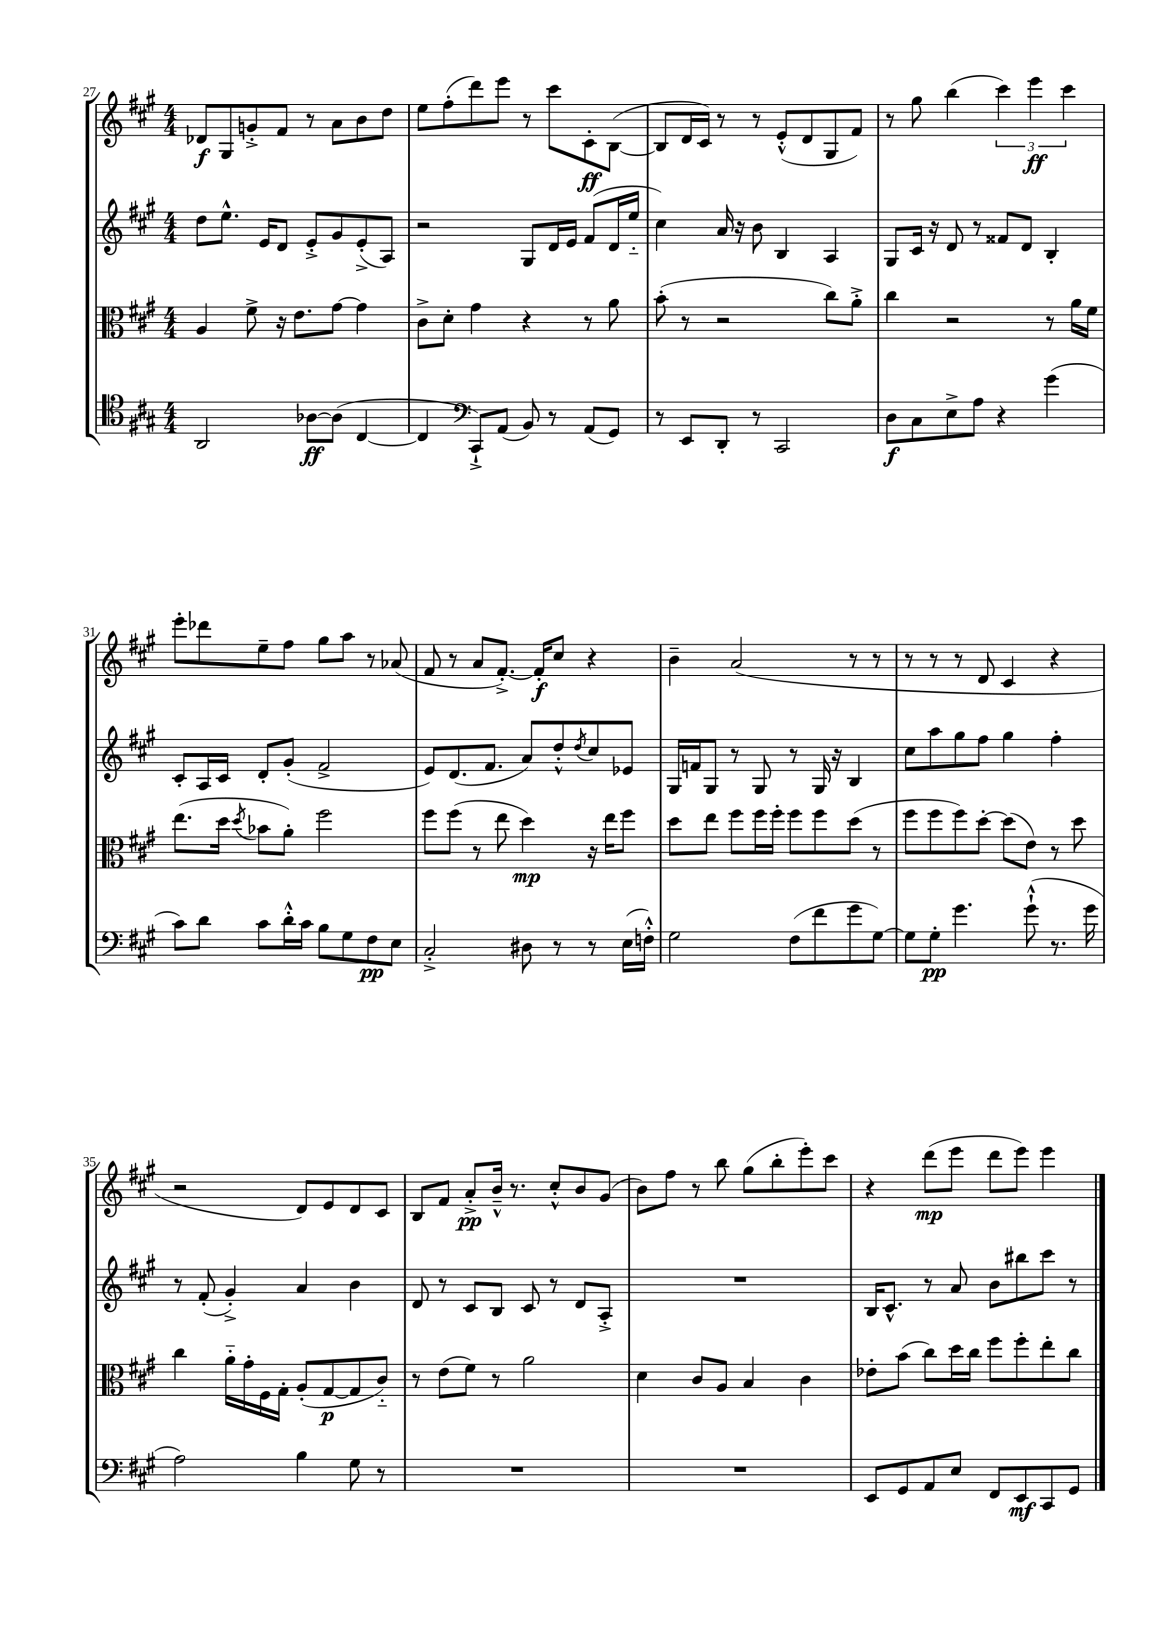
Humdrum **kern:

**kern	**dynam	**kern	**dynam	**kern	**kern	**dynam
*part4	*part4	*part3	*part3	*part2	*part1	*part1
*staff4	*staff4	*staff3	*staff3	*staff2	*staff1	*staff1
*clefC4	*	*clefC3	*	*clefG2	*clefG2	*
*k[f#c#g#]	*	*k[f#c#g#]	*	*k[f#c#g#]	*k[f#c#g#]	*
*M4/4	*	*M4/4	*	*M4/4	*M4/4	*
=27	=27	=27	=27	=27	=27	=27
2AA/	.	4A/	.	8dd\L	8d-X/L	f
.	.	.	.	8.ee^^\J	8G#/	.
.	.	8f#^\	.	.	8gn'^/	.
.	.	.	.	16e/KL	.	.
.	.	16r	.	8d/J	8f#/J	.
.	.	8.e\L	.	.	.	.
[8A-X\L	ff	.	.	8e'^/L	8r	.
(8A-\J]	.	[8g#\J	.	8g#/	8a\L	.
[4C#/	.	4g#\]	.	(8e'^/	8b\	.
.	.	.	.	8A/J)	8dd\J	.
=28	=28	=28	=28	=28	=28	=28
4C#/]	.	8c#^\L	.	2r	8ee\L	.
.	.	8d'\J	.	.	(8ff#'\	.
*clefF4	*	*	*	*	*	*
8CC#`^/L)	.	4g#\	.	.	8ddd\)	.
(8AA/J	.	.	.	.	8eee\J	.
8BB/)	.	4r	.	8G#/L	8r	.
8r	.	.	.	16d/L	8ccc#\L	.
.	.	.	.	16e/JJ	.	.
(8AA/L	.	8r	.	(8f#/L	8c#'\	ff
8GG#/J)	.	8a\	.	16d/L	([8B\J	.
.	.	.	.	16ee/JJ	.	.
=29	=29	=29	=29	=29	=29	=29
8r	.	(8b'\	.	4cc#\)	8B/L]	.
8EE/L	.	8r	.	.	16d/L	.
.	.	.	.	.	16c#/JJ)	.
8DD'/J	.	2r	.	16a/	8r	.
.	.	.	.	16r	.	.
8r	.	.	.	8b\	8r	.
2CC#/	.	.	.	4B/	(8e'^^/L	.
.	.	.	.	.	8d/	.
.	.	8cc#\L)	.	4A/	8G#/	.
.	.	8a'^\J	.	.	8f#/J)	.
=30	=30	=30	=30	=30	=30	=30
8D\L	f	4cc#\	.	8G#/L	8r	.
8C#\	.	.	.	16c#/Jk	8gg#\	.
.	.	.	.	16r	.	.
8E^\	.	2r	.	8d/	(4bb\	.
8A\J	.	.	.	8r	.	.
4r	.	.	.	8f##X/L	6ccc#\)	.
.	.	.	.	8d/J	.	.
.	.	.	.	.	6eee\	ff
(4g#\	.	8r	.	4B'/	.	.
.	.	.	.	.	6ccc#\	.
.	.	16a\LL	.	.	.	.
.	.	16f#\JJ	.	.	.	.
!!LO:LB:g=z
=31	=31	=31	=31	=31	=31	=31
8c#\L)	.	(8.ee\L	.	8c#'/L	8eee'\L	.
8d\J	.	.	.	16A/L	8ddd-X\	.
.	.	16dd\Jk	.	16c#/JJ	.	.
.	.	8qdd/	.	.	.	.
8c#\L	.	8b-X\L	.	8d'/L	8ee~\	.
16d'^^\L	.	8a'\J)	.	(8g#'/J	8ff#\J	.
16c#\JJ	.	.	.	.	.	.
8B\L	.	2ff#\	.	2f#^/	8gg#\L	.
8G#\	.	.	.	.	8aa\J	.
8F#\	pp	.	.	.	8r	.
8E\J	.	.	.	.	(8a-X/	.
=32	=32	=32	=32	=32	=32	=32
2C#'^/	.	8ff#\L	.	8e/L)	8f#/	.
.	.	(8ff#\J	.	(8.d/	8r	.
.	.	8r	.	.	8a/L	.
.	.	.	.	8.f#/J	.	.
.	.	8ee\	.	.	[8.f#'^/J)	.
8D#X\	.	4dd\)	mp	8a/L)	.	.
.	.	.	.	.	16f#'/KL]	f
8r	.	.	.	8dd'^^/	8cc#/J	.
.	.	.	.	8qdd/	.	.
8r	.	16r	.	8cc#/	4r	.
.	.	16ee\KL	.	.	.	.
(16E\LL	.	8ff#\J	.	8e-X/J	.	.
16Fn'^^\JJ)	.	.	.	.	.	.
=33	=33	=33	=33	=33	=33	=33
2G#\	.	8dd\L	.	16G#/LL	4b~\	.
.	.	.	.	16fn/J	.	.
.	.	8ee\J	.	8G#/J	.	.
.	.	8ff#\L	.	8r	(2a/	.
.	.	16ff#\L	.	8G#/	.	.
.	.	16ff#'\JJ	.	.	.	.
(8F#\L	.	8ff#\L	.	8r	.	.
8f#\	.	8ff#\	.	16G#/	.	.
.	.	.	.	16r	.	.
8g#\	.	(8dd\J	.	4B/	8r	.
[8G#\J)	.	8r	.	.	8r	.
=34	=34	=34	=34	=34	=34	=34
8G#\L]	.	8ff#\L	.	8cc#\L	8r	.
8G#'\J	pp	8ff#\	.	8aa\	8r	.
4.g#\	.	8ff#\)	.	8gg#\	8r	.
.	.	[8dd'\J	.	8ff#\J	8d/	.
.	.	(8dd\L]	.	4gg#\	4c#/	.
(8g#`^^\	.	8e\J)	.	.	.	.
8.r	.	8r	.	4ff#'\	4r	.
.	.	8dd\	.	.	.	.
16g#\	.	.	.	.	.	.
!!LO:LB:g=z
=35	=35	=35	=35	=35	=35	=35
2A\)	.	4cc#\	.	8r	2r	.
.	.	.	.	(8f#'/	.	.
.	.	16a\LL	.	4g#'^/)	.	.
.	.	16g#'\	.	.	.	.
.	.	16F#\	.	.	.	.
.	.	16G#'\JJ	.	.	.	.
4B\	.	(8A'/L	.	4a/	8d/L)	.
.	.	[8G#/	p	.	8e/	.
8G#\	.	8G#/]	.	4b\	8d/	.
8r	.	8c#/J)	.	.	8c#/J	.
=36	=36	=36	=36	=36	=36	=36
1r	.	8r	.	8d/	8B/L	.
.	.	(8e\L	.	8r	8f#/J	.
.	.	8f#\J)	.	8c#/L	8a'^/L	pp
.	.	8r	.	8B/J	16b~^^/Jk	.
.	.	.	.	.	8.r	.
.	.	2a\	.	8c#/	.	.
.	.	.	.	8r	8cc#'^^/L	.
.	.	.	.	8d/L	8b/	.
.	.	.	.	8A'^/J	(8g#/J	.
=37	=37	=37	=37	=37	=37	=37
1r	.	4d\	.	1r	8b\L)	.
.	.	.	.	.	8ff#\J	.
.	.	8c#/L	.	.	8r	.
.	.	8A/J	.	.	8bb\	.
.	.	4B/	.	.	(8gg#\L	.
.	.	.	.	.	8bb'\	.
.	.	4c#\	.	.	8eee'\)	.
.	.	.	.	.	8ccc#\J	.
=38	=38	=38	=38	=38	=38	=38
8EE/L	.	8e-X'\L	.	16B/KL	4r	.
.	.	.	.	8.c#^^/J	.	.
8GG#/	.	(8b\J	.	.	.	.
8AA/	.	8cc#\L)	.	8r	(8ddd\L	mp
8E/J	.	16dd\L	.	8a/	8eee\J	.
.	.	16cc#\JJ	.	.	.	.
8FF#/L	.	8ff#\L	.	8b\L	8ddd\L	.
8EE/	mf	8ff#'\	.	8bb#X\	8eee\J)	.
8CC#/	.	8ee'\	.	8ccc#\J	4eee\	.
8GG#/J	.	8cc#\J	.	8r	.	.
==	==	==	==	==	==	==
*-	*-	*-	*-	*-	*-	*-
